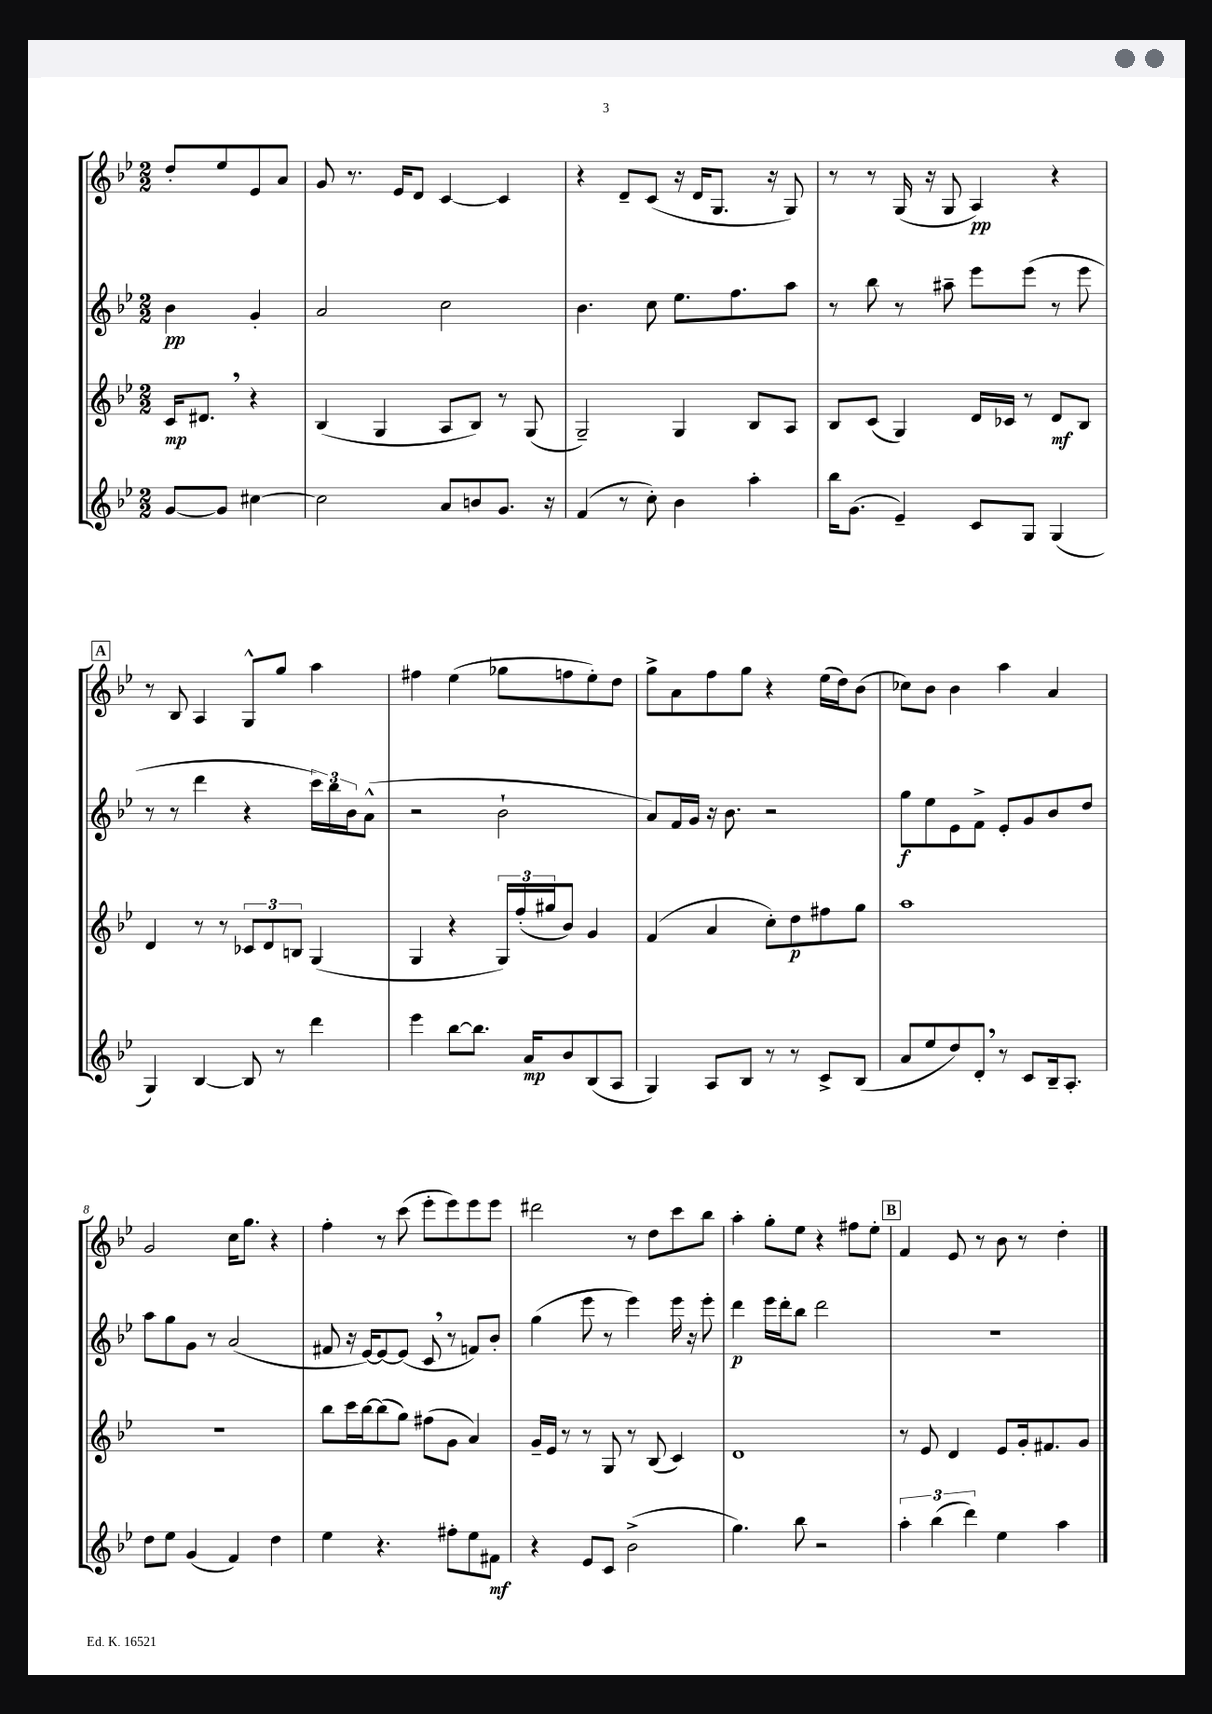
<<
\new StaffGroup <<
\new Staff = "s0" {
    \clef treble \key bes \major \numericTimeSignature \time 2/2 \partial 2
    d''8-. ees''8 ees'8 a'8 |
    g'8 r8. ees'16 d'8 c'4~ c'4 |
    r4 d'8-- c'8( r16 d'16 g8. r16 g8) |
    r8 r8 g16( r16 g8 a4\pp) r4 |
    \mark \markup { \box "A" } r8 bes8 a4 g8-^ g''8 a''4 |
    fis''4 ees''4( ges''8 f''8 ees''8-.) d''8 |
    g''8-> a'8 f''8 g''8 r4 ees''16( d''16) bes'8( |
    ces''8) bes'8 bes'4 a''4 a'4 |
    g'2 c''16 g''8. r4 |
    f''4-. r8 c'''8( ees'''8-. ees'''8) ees'''8 ees'''8 |
    dis'''2 r8 d''8 c'''8 bes''8 |
    a''4-. g''8-. ees''8 r4 fis''8 ees''8-. |
    \mark \markup { \box "B" } f'4 ees'8 r8 bes'8 r8 d''4-. \bar "|." |
}
\new Staff = "s1" {
    \clef treble \key bes \major \numericTimeSignature \time 2/2 \partial 2
    bes'4\pp g'4-. |
    a'2 c''2 |
    bes'4. c''8 ees''8. f''8. a''8 |
    r8 bes''8 r8 ais''8-- ees'''8 ees'''8( r8 ees'''8 |
    \mark \markup { \box "A" } r8 r8 d'''4 r4 \tuplet 3/2 { c'''16) bes''16 bes'16 } a'8-^( |
    r2 bes'2-! |
    a'8) f'16 g'16 r16 bes'8. r2 |
    g''8\f ees''8 ees'8 f'8-> ees'8-. g'8 bes'8 d''8 |
    a''8 g''8 g'8 r8 a'2( |
    fis'8 r16 ees'16~) ees'8~ ees'8( c'8 \breathe r8 f'8) bes'8-. |
    g''4( ees'''8 r8 ees'''4) ees'''16 r16 ees'''8-. |
    d'''4\p ees'''16 d'''16-. bes''8 d'''2 |
    \mark \markup { \box "B" } R1 \bar "|." |
}
\new Staff = "s2" {
    \clef treble \key bes \major \numericTimeSignature \time 2/2 \partial 2
    c'16\mp dis'8. \breathe r4 |
    bes4( g4 a8 bes8) r8 g8( |
    g2--) g4 bes8 a8 |
    bes8 c'8( g4) d'16 ces'16 r8 d'8\mf bes8 |
    \mark \markup { \box "A" } d'4 r8 r8 \tuplet 3/2 { ces'8 d'8 b8 } g4( |
    g4 r4 \tuplet 3/2 { g16) f''16-.( gis''16 } bes'8) g'4 |
    f'4( a'4 c''8-.) d''8\p fis''8 g''8 |
    a''1 |
    R1 |
    bes''8 c'''16 bes''16~ bes''8( g''8) fis''8( g'8 a'4) |
    g'16-- ees'16 r8 r8 g8 r8 bes8( c'4) |
    d'1 |
    \mark \markup { \box "B" } r8 ees'8 d'4 ees'8 g'16-. fis'8. g'8 \bar "|." |
}
\new Staff = "s3" {
    \clef treble \key bes \major \numericTimeSignature \time 2/2 \partial 2
    g'8~ g'8 cis''4~ |
    cis''2 a'8 b'8 g'8. r16 |
    f'4( r8 c''8-.) bes'4 a''4-. |
    bes''16 g'8.( ees'4--) c'8 g8 g4( |
    \mark \markup { \box "A" } g4) bes4~ bes8 r8 d'''4 |
    ees'''4 bes''8~ bes''8. a'16\mp bes'8 bes8( a8 |
    g4) a8 bes8 r8 r8 c'8-> bes8( |
    a'8 ees''8 d''8) d'8-. \breathe r8 c'8 bes16-- a8.-. |
    d''8 ees''8 g'4( f'4) d''4 |
    ees''4 r4. fis''8-. ees''8 fis'8\mf |
    r4 ees'8 c'8 bes'2->( |
    g''4.) bes''8 r2 |
    \mark \markup { \box "B" } \tuplet 3/2 { a''4-. bes''4( d'''4) } ees''4 a''4 \bar "|." |
}
>>
>>
